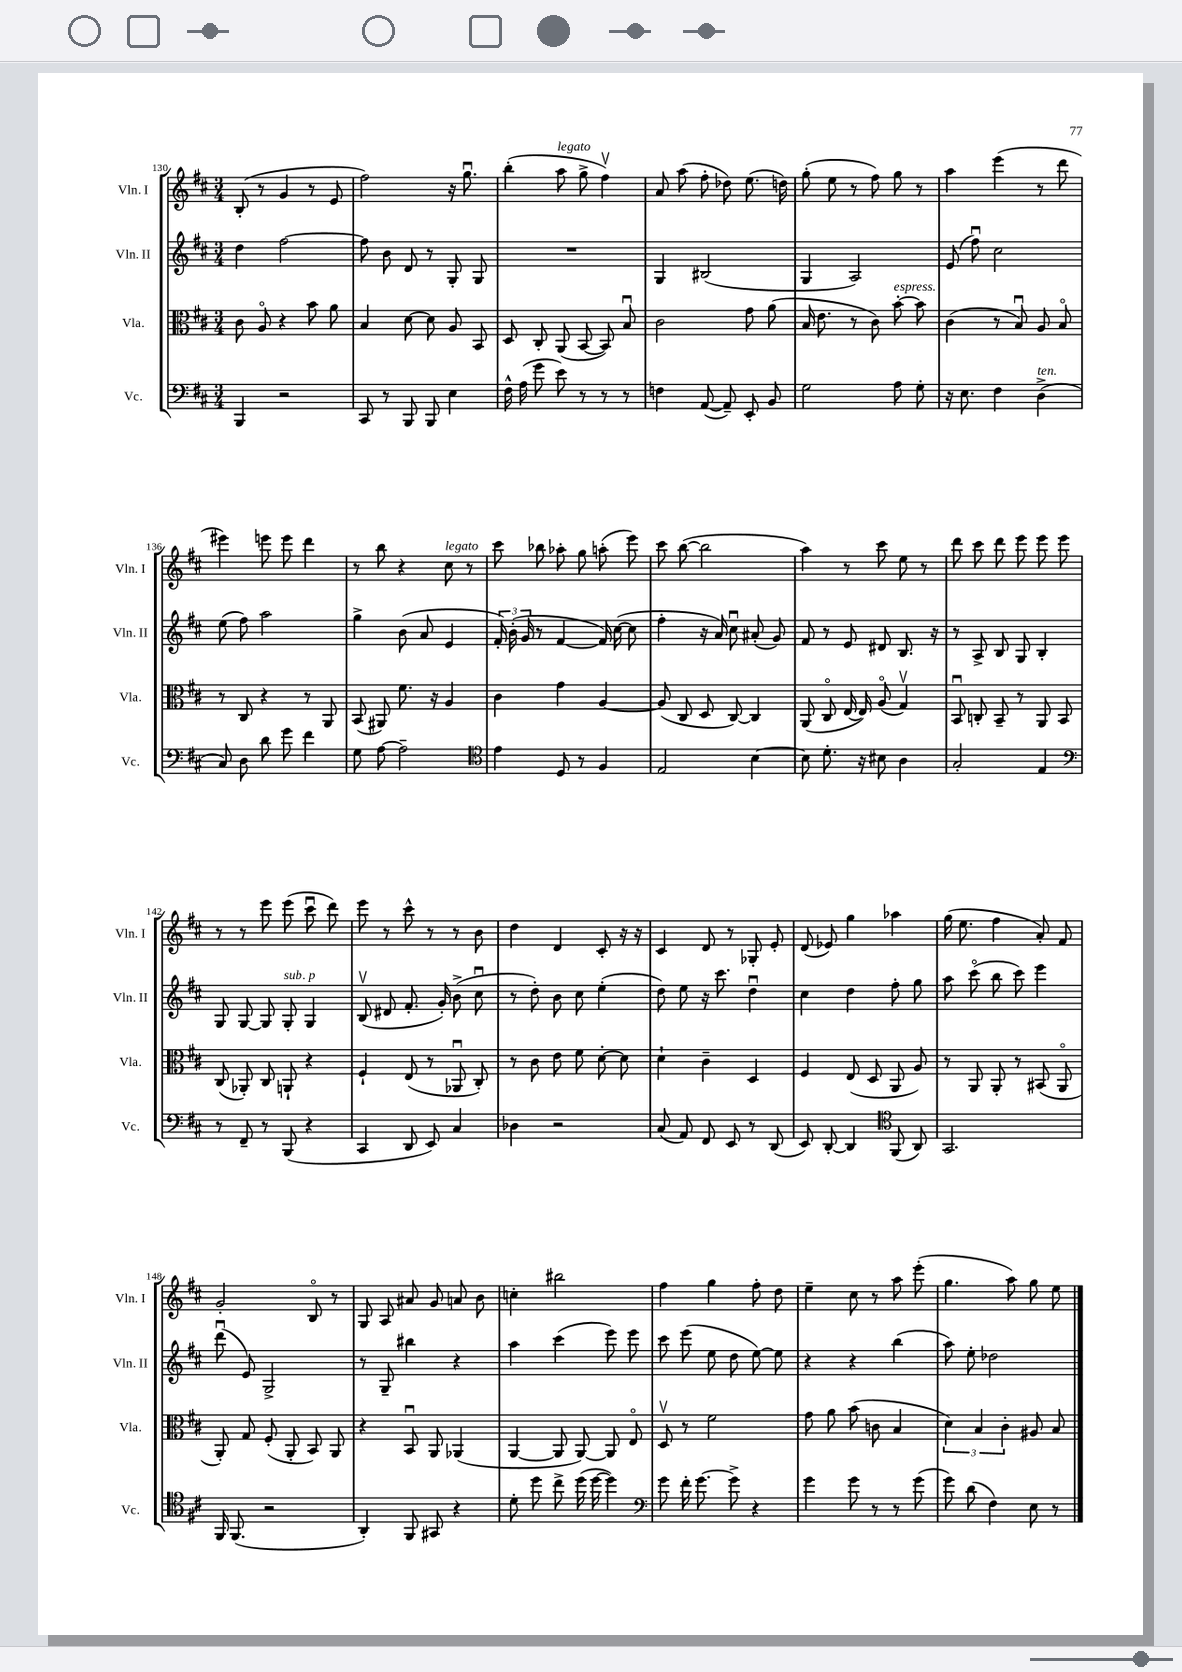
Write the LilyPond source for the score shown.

<<
\new StaffGroup <<
\new Staff = "s0" \with { instrumentName = "Vln. I" shortInstrumentName = "Vln. I" } {
    \clef treble \key d \major \numericTimeSignature \time 3/4
    \autoBeamOff b8-.( r8 g'4 r8 e'8 |
    fis''2) r16 g''8.\downbow |
    b''4-.( a''8^\markup { \italic "legato" } g''8-> fis''4\upbow) |
    a'8 a''8( fis''8-. des''8) e''8.( d''16) |
    g''8-.( e''8 r8 fis''8) g''8 r8 |
    a''4 e'''4( r8 d'''8 |
    eis'''4) e'''8 e'''8 d'''4 |
    r8 b''8 r4 cis''8^\markup { \italic "legato" } r8 |
    cis'''8 bes''8 aes''8-. g''8 a''8-.( e'''8) |
    cis'''8 b''8~( b''2 |
    a''4) r8 cis'''8 e''8 r8 |
    d'''8 cis'''8 d'''8 e'''8 e'''8 e'''8 |
    r8 r8 e'''8 e'''8( cis'''8\downbow d'''8) |
    e'''8 r8 cis'''8-^ r8 r8 b'8 |
    d''4 d'4 cis'8-. r16 r16 |
    cis'4 d'8 r8 ges8-. e'8-. |
    d'8( ees'8) g''4 aes''4 |
    g''16( e''8. fis''4 a'8-.) fis'8 |
    g'2-. b8\flageolet r8 |
    g8 a8 ais'8 g'8 a'8 b'8 |
    c''4-. bis''2 |
    fis''4 g''4 fis''8-. d''8 |
    e''4-- cis''8 r8 a''8 e'''8-.( |
    g''4. a''8) g''8 e''8 \bar "|." |
}
\new Staff = "s1" \with { instrumentName = "Vln. II" shortInstrumentName = "Vln. II" } {
    \clef treble \key d \major \numericTimeSignature \time 3/4
    \autoBeamOff d''4 fis''2~ |
    fis''8 b'8 d'8 r8 g8-. g8 |
    R2. |
    g4 bis2( |
    g4 a2) |
    e'8( fis''8\downbow) cis''2 |
    e''8( fis''8) a''2 |
    g''4-> b'8( a'8 e'4 |
    \tuplet 3/2 { fis'16-.) b'16-.( g'16 } r8 fis'4~ fis'16) cis''16~( cis''8 |
    fis''4-. r16 a'16) cis''8\downbow ais'8-.( g'8) |
    fis'8 r8 e'8 dis'8 b8. r16 |
    r8 a8-> b8 g8 b4-. |
    g8 g8~ g8 g8-.^\markup { \italic "sub. p" } g4 |
    b8\upbow( dis'8 fis'8.-. g'16-.) b'8->( cis''8\downbow |
    r8 d''8-.) b'8 cis''8 e''4-.( |
    d''8) e''8 r16 cis'''8. d''4\downbow |
    cis''4 d''4 fis''8-. g''8 |
    a''8 cis'''8\flageolet( b''8 cis'''8) e'''4 |
    d'''8\downbow( e'8) g2-> |
    r8 g8-- bis''4 r4 |
    a''4 cis'''4( e'''8) e'''8 |
    cis'''8 e'''8( e''8 d''8 e''8~) e''8 |
    r4 r4 b''4( |
    a''8) e''8-. des''2 \bar "|." |
}
\new Staff = "s2" \with { instrumentName = "Vla." shortInstrumentName = "Vla." } {
    \clef alto \key d \major \numericTimeSignature \time 3/4
    \autoBeamOff cis'8 a8\flageolet r4 b'8 a'8 |
    b4 d'8~ d'8 a8 b,8 |
    d8 cis8-. a,8( b,8~ b,8) b8\downbow |
    cis'2 g'8 a'8( |
    b16 e'8. r8 cis'8) b'8~-.^\markup { \italic "espress." } b'8 |
    cis'4( r8 b8\downbow) a8 b8\flageolet |
    r8 cis8 r4 r8 a,8 |
    b,8( ais,8) fis'8. r16 a4 |
    cis'4 g'4 a4~ |
    a8( cis8 d8 cis8~) cis4 |
    a,8( cis8\flageolet e16~ e16) a8\flageolet( g4\upbow) |
    b,8\downbow c8-. b,8-- r8 a,8 b,8 |
    cis8( aes,8-.) cis8 a,8-! r4 |
    fis4-! e8( r8 aes,8\downbow cis8-.) |
    r8 cis'8 e'8 fis'8 d'8~-. d'8 |
    d'4-! cis'4-- d4 |
    fis4 e8( d8 a,8 a8) |
    r8 a,8 a,8-. r8 bis,8( a,8\flageolet |
    a,8-.) g8 fis8-.( a,8-. b,8) a,8 |
    r4 b,8\downbow a,8 aes,4( |
    a,4~ a,8 a,8~) a,8 e8\flageolet |
    d8\upbow r8 fis'2 |
    g'8 a'8 b'8( c'8 b4 |
    \tuplet 3/2 { d'4) b4 cis'4-. } ais8 b8 \bar "|." |
}
\new Staff = "s3" \with { instrumentName = "Vc." shortInstrumentName = "Vc." } {
    \clef bass \key d \major \numericTimeSignature \time 3/4
    \autoBeamOff b,,4 r2 |
    cis,8 r8 b,,8 b,,8 e4 |
    fis16-^ a16( g'8 e'8) r8 r8 r8 |
    f4 a,8~( a,8--) e,8-. b,8 |
    g2 a8 g8-. |
    r16 e8. fis4 d4->^\markup { \italic "ten." }( |
    cis8) d8 d'8 g'8 fis'4 |
    g8 a8~ a2-- |
    \clef tenor e'4 d8 r8 fis4 |
    e2 b4~ |
    b8 d'8.-. r16 bis8 a4 |
    g2-. e4 |
    \clef bass r8 fis,8-- r8 b,,8( r4 |
    cis,4 d,8 e,8) cis4 |
    des4 r2 |
    cis8( a,8) fis,8 e,8 r8 d,8( |
    e,8) d,8~-. d,4 \clef tenor fis,8( a,8) |
    g,2. |
    fis,16 fis,8.( r2 |
    a,4-.) fis,8 gis,8 r4 |
    d'8-. d''8 cis''8-> d''16( d''16~ d''4) |
    \clef bass g'8 fis'16-. g'8.~ g'8-> r4 |
    g'4 g'8 r8 r8 g'8( |
    g'8) d'8( fis4) e8 r8 \bar "|." |
}
>>
>>
\layout { \context { \Score currentBarNumber = #130 } }
